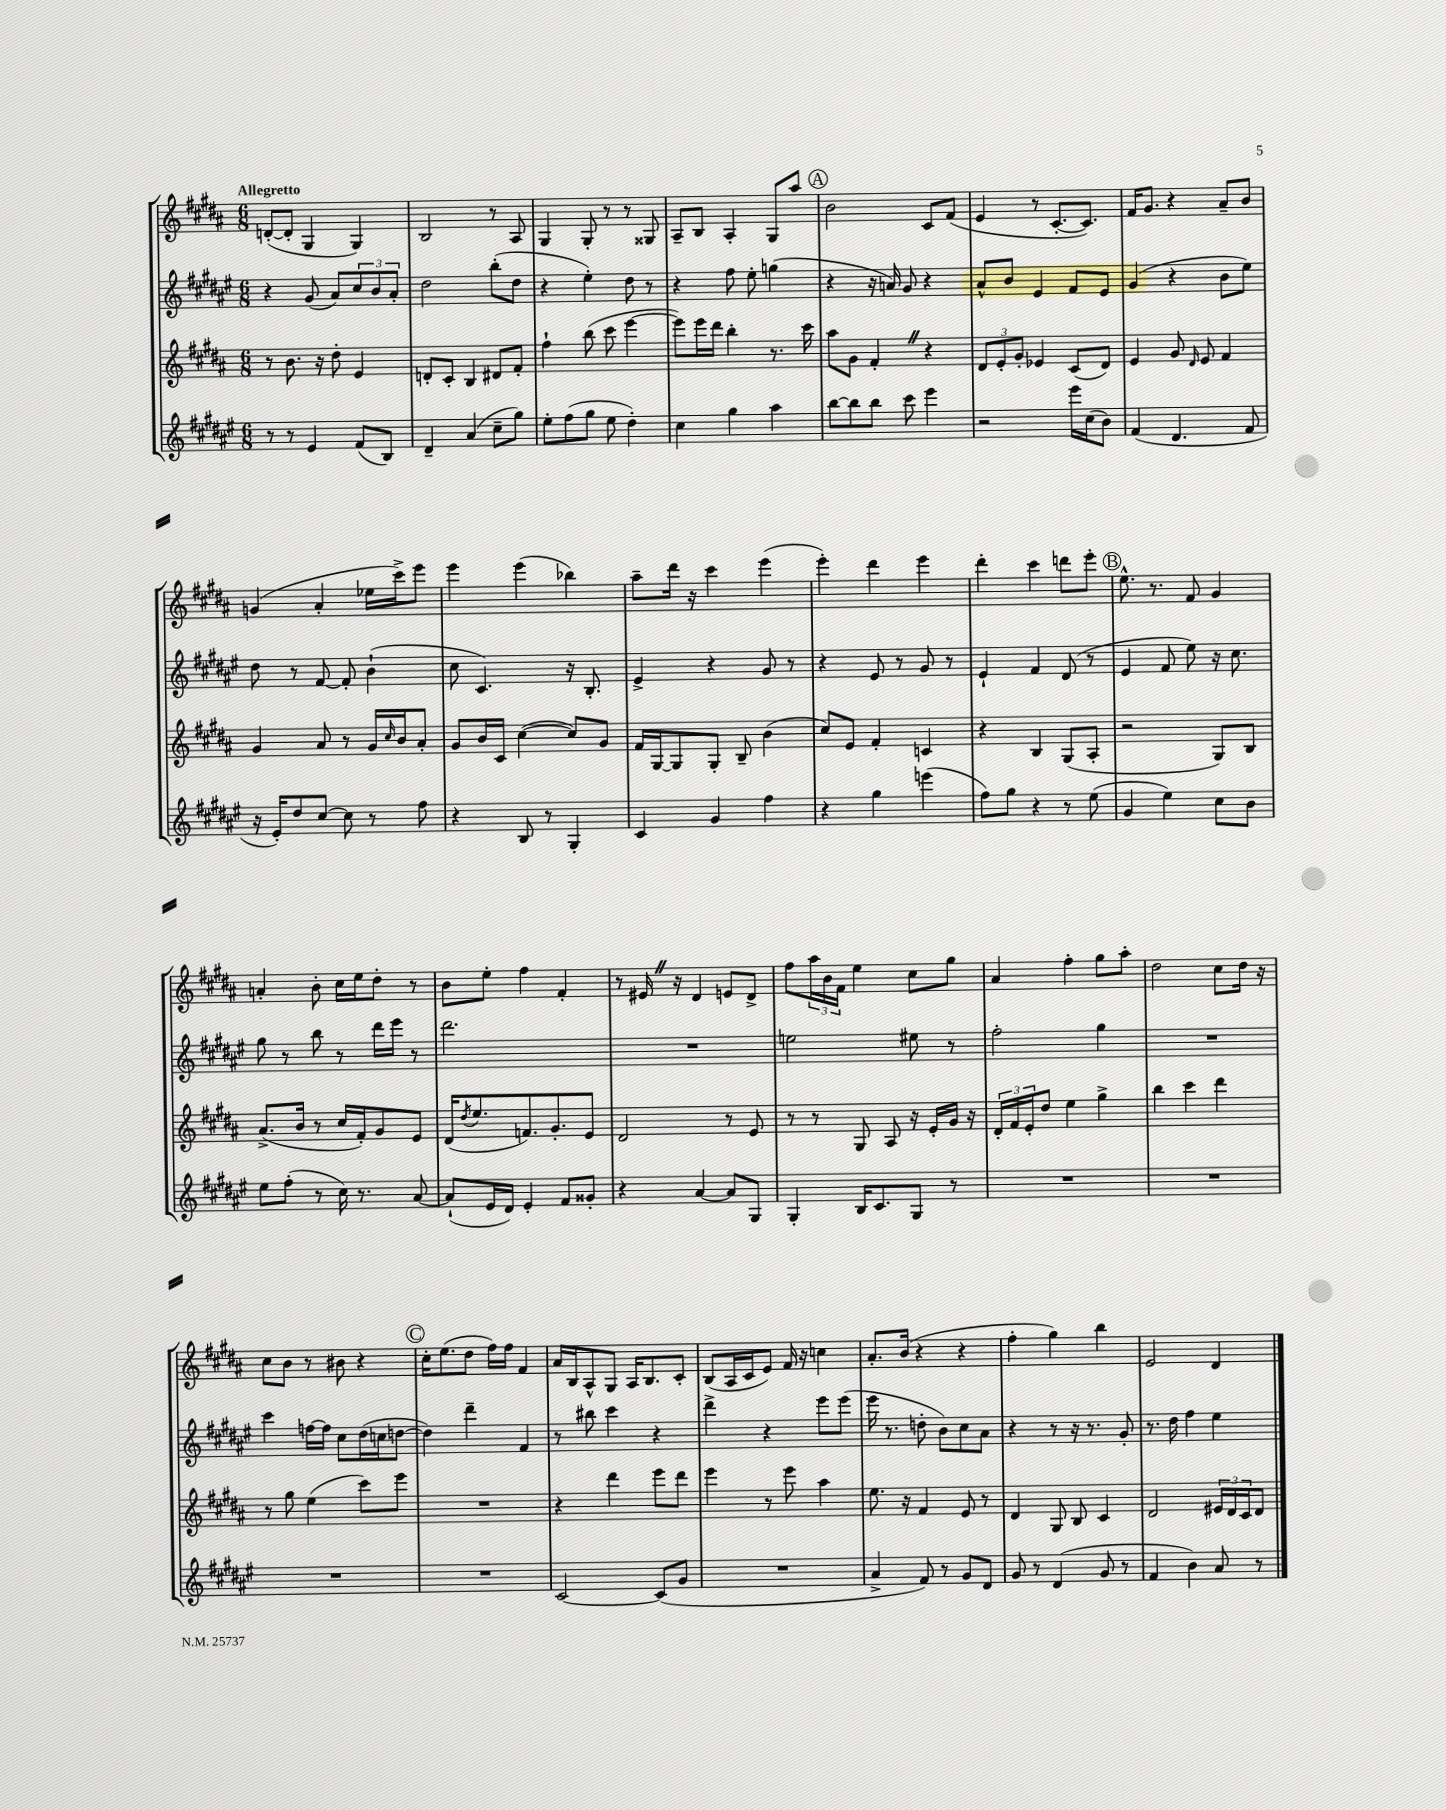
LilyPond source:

<<
\new StaffGroup <<
\new Staff = "s0" {
    \clef treble \key b \major \numericTimeSignature \time 6/8 \tempo "Allegretto"
    d'8~-.( d'8-. gis4 gis4) |
    b2 r8 ais8 |
    gis4 gis8-. r8 r8 gisis8 |
    ais8-- b8 ais4-. gis8 ais''8 |
    \mark \markup { \circle "A" } b'2 cis'8 fis'8( |
    e'4 r8 cis'8.~-. cis'8.) |
    fis'16 gis'8. r4 ais'8-- b'8 |
    g'4( ais'4-. ees''16 cis'''16->) e'''8 |
    e'''4 e'''4( bes''4) |
    ais''8-- dis'''16 r16 cis'''4 e'''4( |
    e'''4-.) dis'''4 e'''4 |
    dis'''4-. cis'''4 d'''8 e'''8-. |
    \mark \markup { \circle "B" } e''8.-^ r8. fis'8 gis'4 |
    a'4-. b'8-. cis''16 e''16 dis''8-. r8 |
    b'8 e''8-. fis''4 fis'4-. |
    r8 eis'16 \once \override BreathingSign.text = \markup { \musicglyph "scripts.caesura.straight" } \breathe r16 dis'4 e'8 dis'8-> |
    fis''8 \tuplet 3/2 { ais''16 b'16 fis'16 } e''4 cis''8 gis''8 |
    ais'4 fis''4-. gis''8 ais''8-. |
    dis''2 cis''8 dis''16 r16 |
    cis''8 b'8 r8 bis'8 r4 |
    \mark \markup { \circle "C" } cis''16-. e''8.( dis''8 fis''16) fis''16 fis'4 |
    ais'16 b16 ais8-^ gis8 ais16 b8. cis'8-. |
    b8( ais16 cis'16 e'8) fis'16 r16 c''4 |
    ais'8.-. b'16( r4 r4 |
    fis''4-. gis''4) b''4 |
    e'2 dis'4 \bar "|." |
}
\new Staff = "s1" {
    \clef treble \key fis \major \numericTimeSignature \time 6/8
    r4 gis'8( ais'8) \tuplet 3/2 { cis''8 b'8 ais'8-. } |
    dis''2 b''8-.( dis''8 |
    r4 eis''4-.) dis''8 r8 |
    r4 fis''8 eis''8-. g''4( |
    \mark \markup { \circle "A" } r4 r16 a'16) gis'8 r4 |
    ais'8-^ b'8 eis'4 fis'8 eis'8 |
    gis'4( r4 b'8 eis''8) |
    dis''8 r8 fis'8~ fis'8-. b'4-!( |
    cis''8 cis'4.) r16 b8.-. |
    eis'4-> r4 gis'8 r8 |
    r4 eis'8 r8 gis'8 r8 |
    eis'4-! fis'4 dis'8( r8 |
    \mark \markup { \circle "B" } eis'4 fis'8 eis''8) r16 cis''8. |
    gis''8 r8 b''8 r8 dis'''16 eis'''16 r8 |
    dis'''2. |
    R2. |
    e''2 eis''8 r8 |
    fis''2-. gis''4 |
    R2. |
    cis'''4 f''16~ f''16 cis''8 dis''16( c''16 d''8~ |
    \mark \markup { \circle "C" } d''4) dis'''4-- fis'4 |
    r8 bis''8 cis'''4 r4 |
    dis'''4-> r4 eis'''8 eis'''8( |
    eis'''16 r8. d''8-. b'8) cis''8 ais'8 |
    r4 r8 r16 r8. gis'8-. |
    r8. dis''16 fis''4 eis''4 \bar "|." |
}
\new Staff = "s2" {
    \clef treble \key b \major \numericTimeSignature \time 6/8
    r8 b'8. r16 dis''8-. e'4 |
    d'8-. cis'8-. b4 dis'8 fis'8-. |
    fis''4-! b''8( cis'''8 e'''4~ |
    e'''8) e'''16 dis'''16 b''4-. r8. cis'''16 |
    \mark \markup { \circle "A" } ais''8 gis'8 fis'4-. \once \override BreathingSign.text = \markup { \musicglyph "scripts.caesura.straight" } \breathe r4 |
    \tuplet 3/2 { dis'8 e'8-. gis'8-. } ees'4 cis'8( dis'8) |
    e'4 gis'8 \grace { dis'16 } e'8 fis'4 |
    gis'4 ais'8 r8 gis'16 \grace { cis''16 } b'16 ais'8-. |
    gis'8 b'16 cis'16 cis''4~( cis''8) gis'8 |
    fis'16 gis16~ gis8 gis8-. b8-- b'4( |
    cis''8) e'8 fis'4-. c'4 |
    r4 b4 gis8( ais8-. |
    \mark \markup { \circle "B" } r2 gis8) b8 |
    ais'8.->( b'16 r8 cis''16 fis'16-.) gis'8 e'8 |
    dis'16( \acciaccatura { dis''8 } e''8. f'8.) gis'8.-. e'8 |
    dis'2 r8 e'8 |
    r8 r8 gis8 ais8 r16 e'16-. gis'16 r16 |
    \tuplet 3/2 { dis'16-. fis'16 e'16-. } dis''8 e''4 gis''4-> |
    b''4 cis'''4 dis'''4 |
    r8 gis''8 e''4( cis'''8) e'''8 |
    \mark \markup { \circle "C" } R2. |
    r4 dis'''4 e'''8 dis'''8 |
    e'''4 r8 e'''8 ais''4 |
    e''8. r16 fis'4 e'8 r8 |
    dis'4 gis8 b8 cis'4 |
    dis'2 \tuplet 3/2 { eis'16 dis'16 cis'16 } dis'8 \bar "|." |
}
\new Staff = "s3" {
    \clef treble \key fis \major \numericTimeSignature \time 6/8
    r8 r8 eis'4 fis'8( b8) |
    dis'4-- ais'4( cis''8-- gis''8) |
    eis''8-. fis''8( gis''8 eis''8 dis''4-.) |
    cis''4 gis''4 ais''4 |
    \mark \markup { \circle "A" } b''8~ b''8 b''8 cis'''8 eis'''4 |
    r2 eis'''16 cis''16( b'8) |
    fis'4( dis'4. fis'8 |
    r16 eis'16-.) dis''8 cis''8~ cis''8 r8 fis''8 |
    r4 b8 r8 gis4-. |
    cis'4 gis'4 fis''4 |
    r4 gis''4 e'''4( |
    fis''8) gis''8 r4 r8 eis''8( |
    \mark \markup { \circle "B" } gis'4 eis''4) cis''8 b'8 |
    eis''8 fis''8-.( r8 cis''16) r8. ais'8~ |
    ais'8-!( eis'16 dis'16) eis'4-. fis'8 gisis'8-. |
    r4 ais'4~ ais'8 gis8 |
    gis4-. b16 cis'8. gis8 r8 |
    R2. |
    R2. |
    R2. |
    \mark \markup { \circle "C" } R2. |
    cis'2~ cis'8( gis'8 |
    R2. |
    ais'4-> fis'8) r8 gis'8 dis'8 |
    gis'8 r8 dis'4( gis'8 r8 |
    fis'4 b'4) ais'8 r8 \bar "|." |
}
>>
>>
\layout { \context { \Score \remove "Bar_number_engraver" } }
